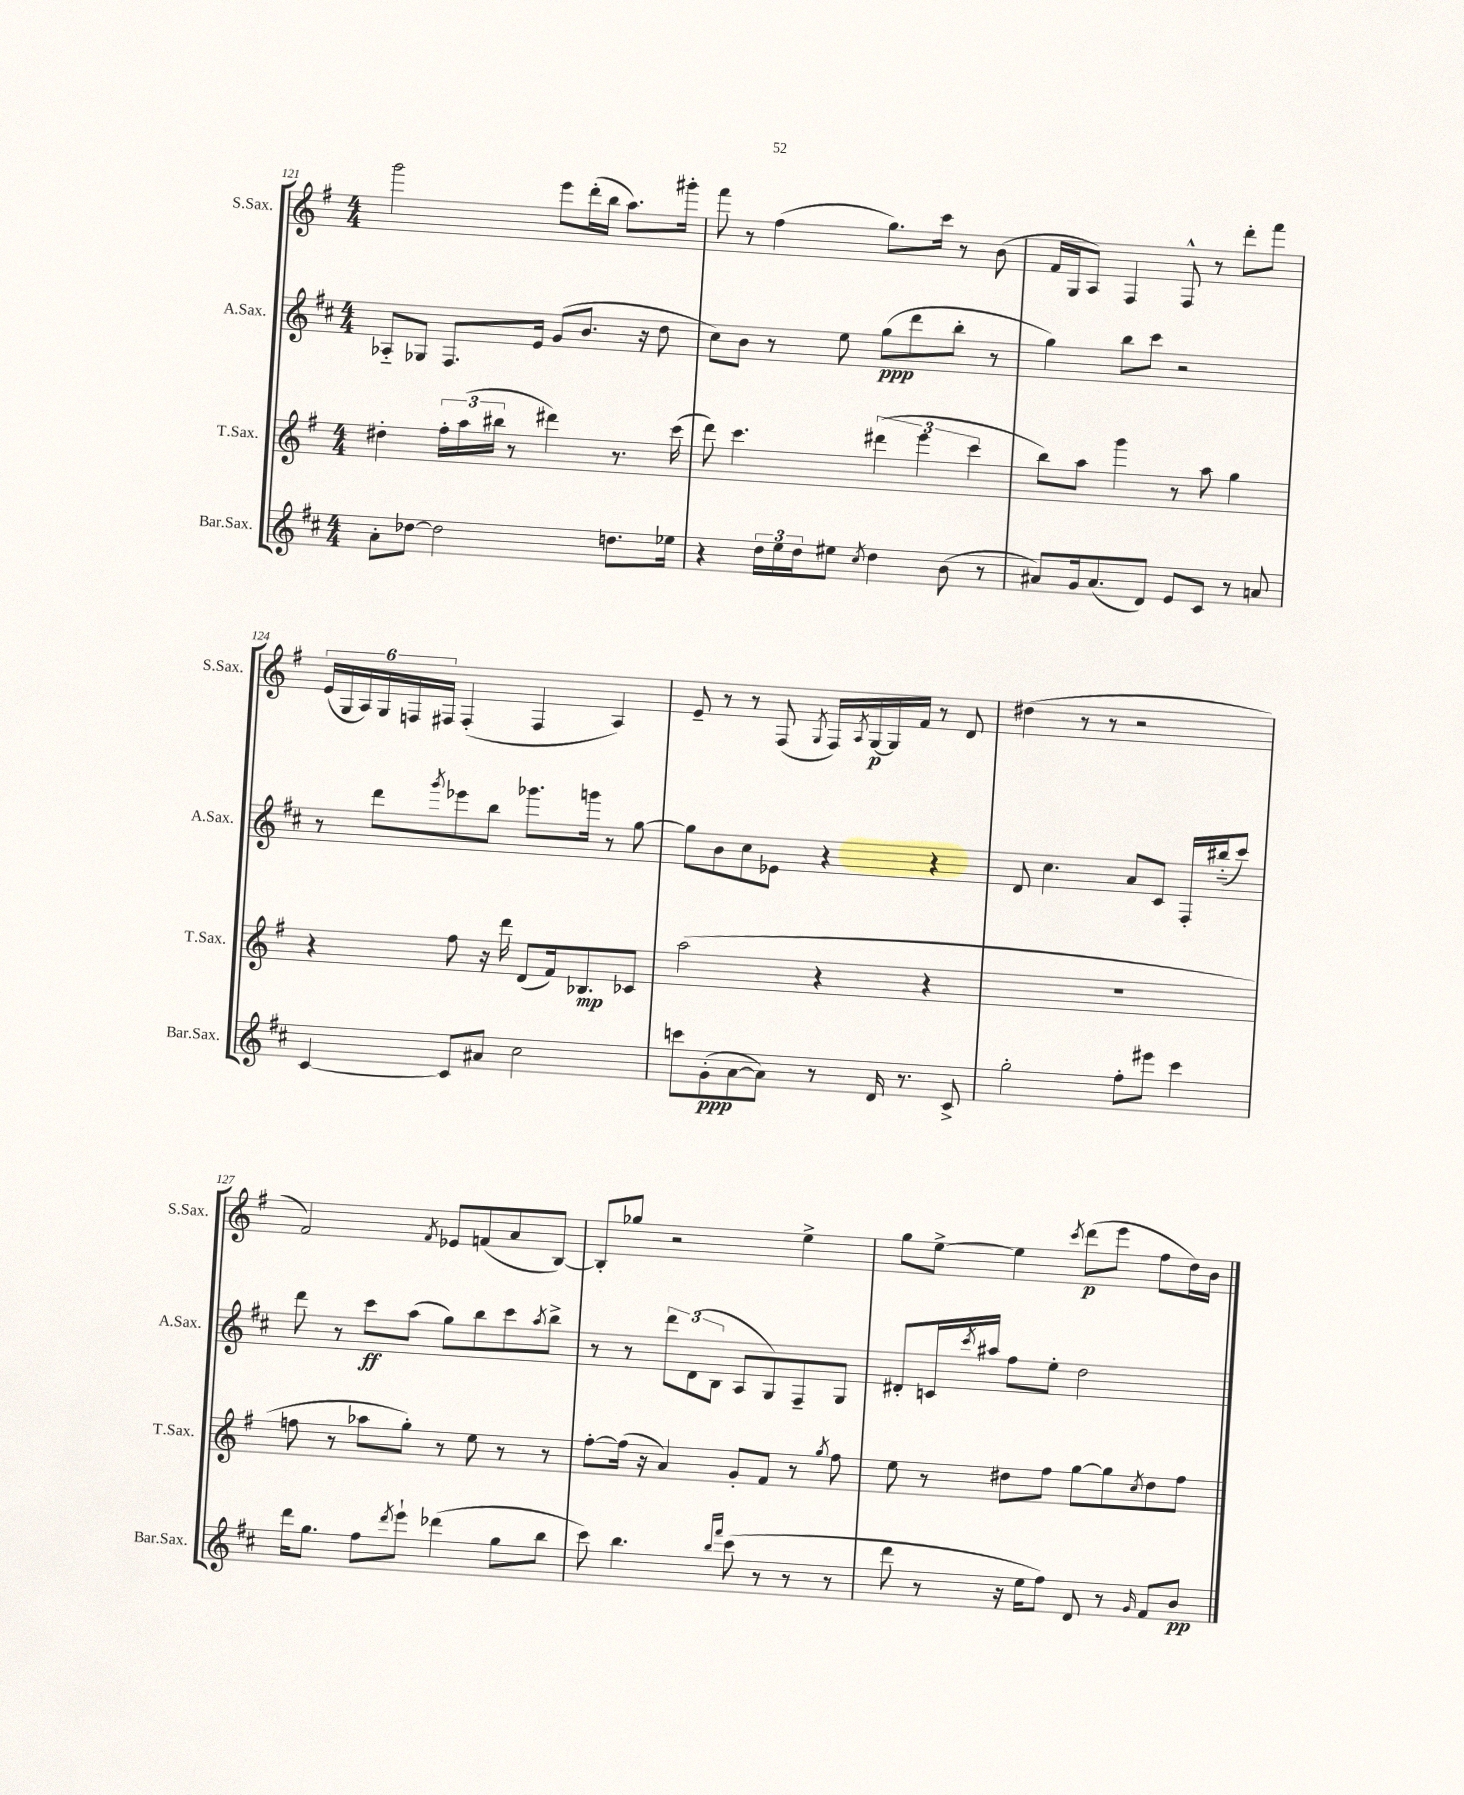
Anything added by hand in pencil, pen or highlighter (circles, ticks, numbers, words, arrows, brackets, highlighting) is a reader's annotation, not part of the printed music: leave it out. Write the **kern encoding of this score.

**kern	**kern	**kern	**kern
*staff4	*staff3	*staff2	*staff1
*clefG2	*clefG2	*clefG2	*clefG2
*k[f#c#]	*k[f#]	*k[f#c#]	*k[f#]
*M4/4	*M4/4	*M4/4	*M4/4
8a'	4dd#'	8A-'~	2ggg
[8dd-	.	8G-	.
2dd-]	24ff#'	8.F#	.
.	(24aa	.	.
.	24bb#	.	.
.	8r	.	.
.	.	16e	.
.	4ddd#)	(8g	8eee
.	.	8.b	(16ddd'
.	.	.	16bb
8.dd	8.r	.	8.aa)
.	.	16r	.
.	.	8dd	.
16ee-	(16ccc	.	16ggg#'
=	=	=	=
4r	8ddd)	8cc#)	8fff#
.	4.ccc	8b	8r
24dd	.	8r	(4ff#
24ee	.	.	.
24dd	.	.	.
8ee#	.	8ee	.
8qcc#	.	.	.
4dd	(6ddd#	(8gg	8.gg)
.	.	8ddd	.
.	6eee	.	.
.	.	.	16ccc
(8b	.	8bb'	8r
.	6ccc	.	.
8r	.	8r	(8b
=	=	=	=
8a#)	8bb)	4gg)	16f#
.	.	.	16G
16g	8aa	.	8A)
(8.a#	.	.	.
.	4ggg	8bb	4F#
8d)	.	8ccc#	.
8e	8r	2r	8F#^^
8c#	8aa	.	8r
8r	4gg	.	8ddd'
8a	.	.	8fff#
=	=	=	=
[4c#	4r	8r	(24e
.	.	.	24G
.	.	.	24A)
.	.	8ddd	24G
.	.	.	24F
.	.	.	24F#
.	.	8qggg	.
8c#]	8ff#	8eee-	(4F#'
8a#	16r	8bb	.
.	16ddd	.	.
2cc#	(8d	8.ggg-	4F#
.	16f#)	.	.
.	8.B-	16ggg	.
.	.	8r	4A)
.	8c-	[8gg	.
=	=	=	=
8ccc	(2aa	8gg]	8e~
(8g'	.	8b	8r
[8a	.	8cc#	8r
8a])	.	8e-	(8F#
.	.	.	8qG
8r	4r	4r	16F#)
.	.	.	8qA
.	.	.	[16G
16d	.	.	16G]
8.r	.	.	16f#
.	4r	4r	8r
8c#^	.	.	8d
=	=	=	=
2gg'	1r	8d	(4dd#
.	.	4.cc#	.
.	.	.	8r
.	.	.	8r
8ff#'	.	8a	2r
8eee#	.	8c#	.
4ccc#	.	16F#'	.
.	.	(16bb#'~	.
.	.	8ccc#)	.
=	=	=	=
16ddd	8ff	8ddd	2f#)
8.gg	.	.	.
.	8r	8r	.
8ff#	8aa-	8ccc#	.
8qddd	.	.	.
8eee`	8gg')	(8aa	.
.	.	.	8qf#
(4ddd-	8r	8gg)	8e-
.	8ee	8bb	(8f
8gg	8r	8ccc#	8a
.	.	8qaa	.
8bb	8r	8bb^	[8B)
=	=	=	=
8ccc#)	[8ff#'	8r	8B']
4.bb	(16ff#]	8r	8gg-
.	16r	.	.
.	4a)	12ddd	2r
.	.	(12d	.
.	.	12B	.
16qqbb	.	.	.
16qqfff#	.	.	.
(8ccc#	8g'	8A	.
8r	8f#	8G)	.
8r	8r	8F#~	4ee^
.	8qgg	.	.
8r	8ff#	8G	.
=	=	=	=
8ddd	8ee	8d#'	8gg
8r	8r	16c	[8ee^
.	.	8qccc#	.
.	.	16aa#	.
16r	8dd#	8ff#	4ee]
16ee	.	.	.
8ff#)	8ff#	8ee'	.
.	.	.	8qccc
8d	[8gg	2dd	(8ddd
8r	8gg]	.	8eee
16qqg	8qcc	.	.
8f#	8dd#	.	8ff#
8b	8ff#	.	16dd)
.	.	.	16b
==	==	==	==
*-	*-	*-	*-
